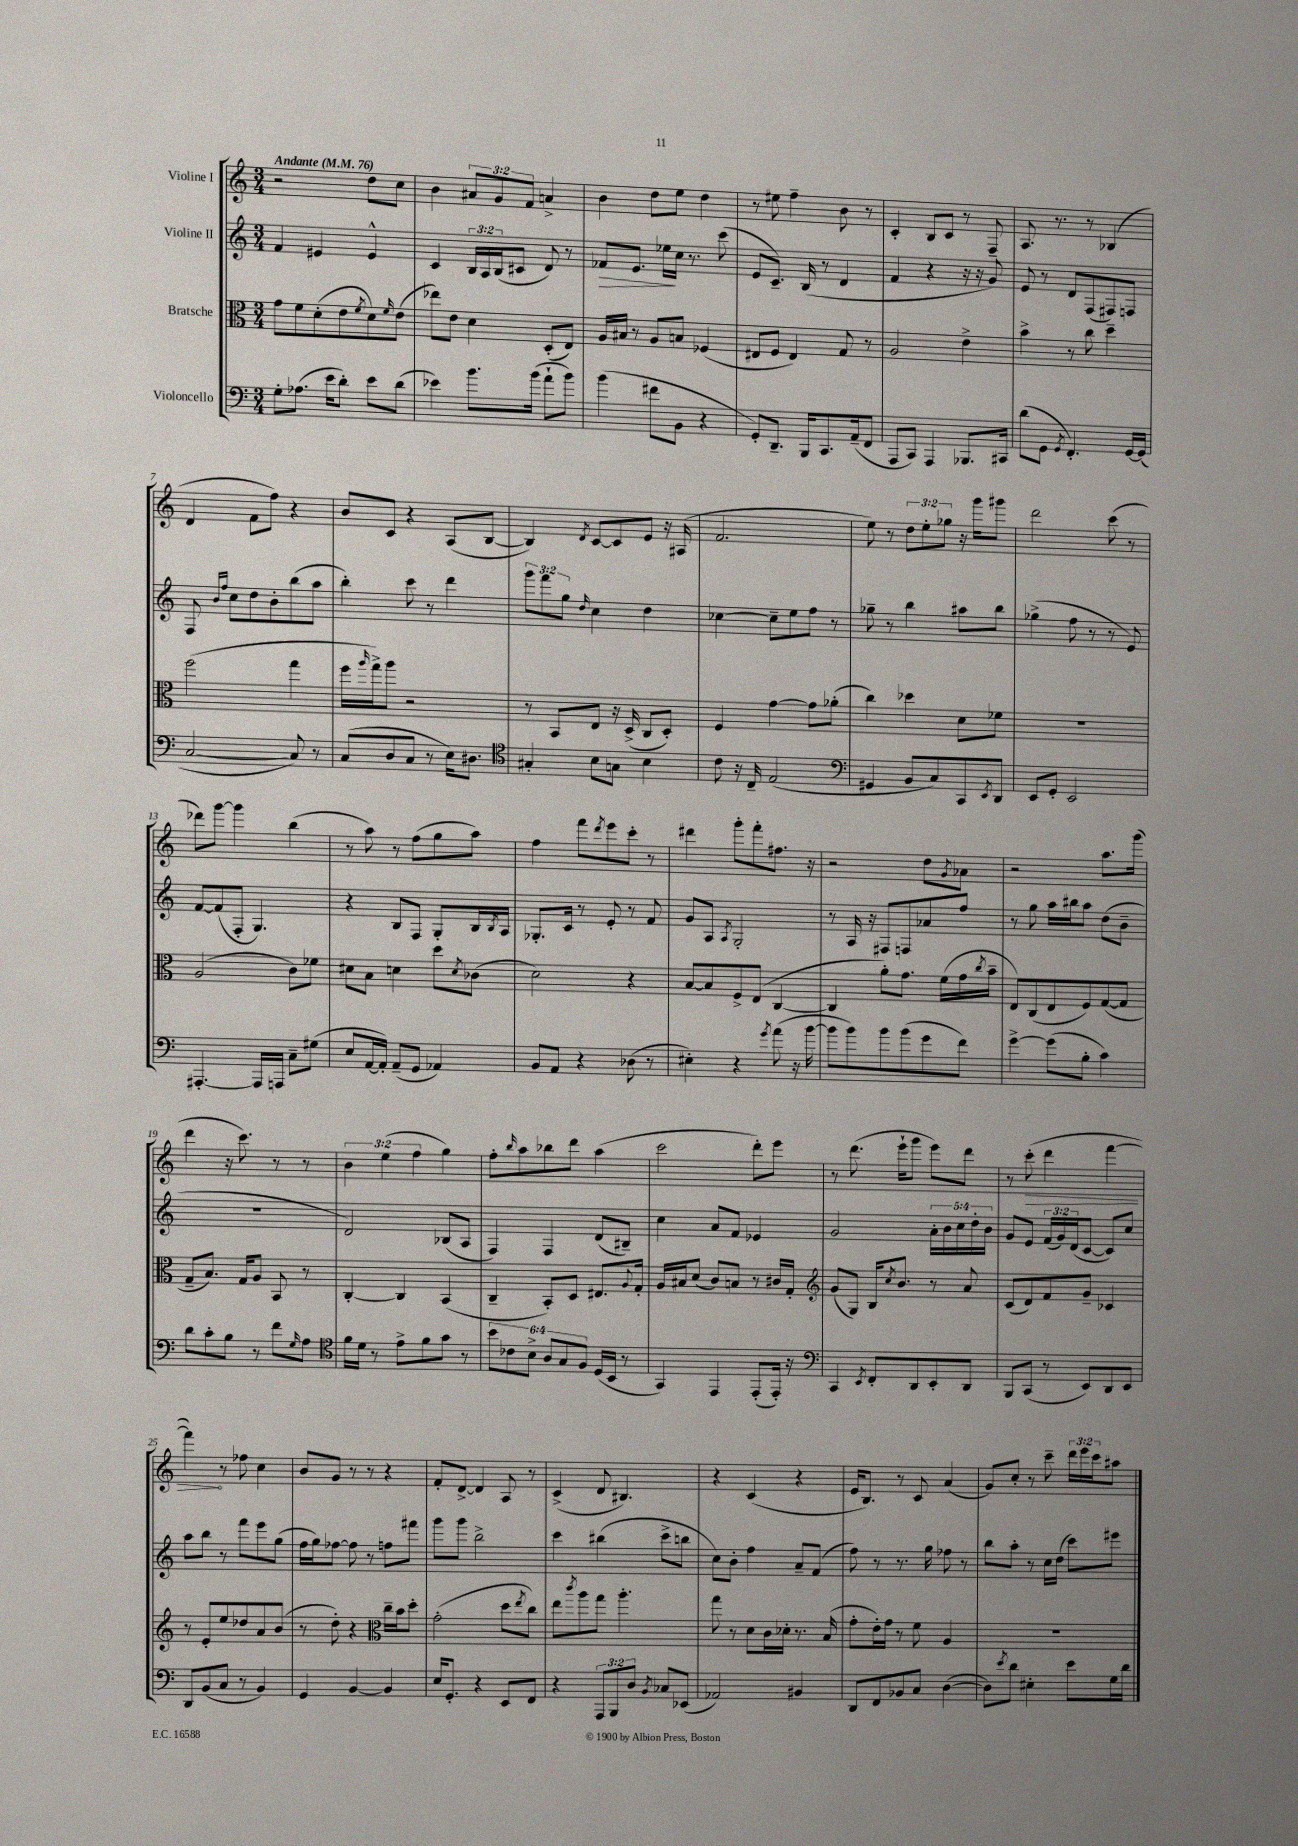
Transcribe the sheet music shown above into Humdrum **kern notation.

**kern	**kern	**kern	**kern
*staff4	*staff3	*staff2	*staff1
*clefF4	*clefC3	*clefG2	*clefG2
*k[]	*k[]	*k[]	*k[]
*M3/4	*M3/4	*M3/4	*M3/4
*MM76	*MM76	*MM76	*MM76
8G'	8g	4f	2r
(8.A-	8f	.	.
.	(8d'	4e#	.
16e	.	.	.
8d')	8e	.	.
.	8qf	.	.
8e	8d)	4e#^^	8dd
.	16qqf	.	.
(8d	(8e	.	8cc
=	=	=	=
4e-)	8ee-)	4c	4b
.	8e	.	.
8.b	4d	24B	12a#
.	.	24A	.
.	.	(24B	12g
.	.	8c#	.
.	.	.	12f
(16b	.	.	.
8a`	(8D'	8d)	4a^
8b)	8E)	8r	.
=	=	=	=
(4b	16A	8f-	4b
.	16B#	.	.
.	8r	8.e	.
8f#	8A	.	8dd
.	.	16ee-	.
8BB	8B	16cc	8ee
.	.	8.r	.
4r	(4F-	.	4dd
.	.	(8ccc	.
=	=	=	=
8GG')	8E#	8e	8r
8.DD~	8F	8.c~)	8ee#
.	4E#)	.	4ff~
16BBB	.	(16B	.
8.CC	.	8r	.
.	8G	4d	8b
(16AA~	.	.	.
8FF	8r	.	8r
=	=	=	=
8AAA	2A	4f	4c'
8CC)	.	.	.
4AAA	.	4r	8B
.	.	.	8c
8.BBB-	4e^	16r	8r
.	.	16r	.
.	.	8g)	8F~
16CC#	.	.	.
=	=	=	=
(8d	4b^	8e	8.A
8GG	.	8r	.
.	.	.	8.r
8qGG	.	.	.
4.FF')	8r	8d	.
.	8cc	(8F	8r
.	4dd~	8F#)	(4B-
[16GG	.	8F	.
(16GG]	.	.	.
=	=	=	=
[2C	(2ff	8F	4d
.	.	16qqb	.
.	.	16qqff	.
.	.	8cc	.
.	.	8dd	8f
.	.	8b'	8ff)
8C])	4gg	(8bb	4r
8r	.	8aa	.
=	=	=	=
(8C	16ff	4bb')	8b
.	16qqaa	.	.
.	16gg^)	.	.
8D	8aa	.	8c
8C	2r	8ccc	4r
8r	.	8r	.
16E)	.	4ddd	(8A
8.D#	.	.	.
.	.	.	[8B
=	=	=	=
*clefC4	*	*	*
4G#'	8r	12ggg	4B])
.	.	12fff	.
.	8BB	.	.
.	.	12gg	.
.	.	16qqdd	8qd
8B	8E	4cc	[8c
8G	16r	.	8c]
.	(16D^	.	.
4B	8C	4dd	8e
.	8D')	.	16r
.	.	.	(16A#
=	=	=	=
8c	4F	[4cc-	2.f
16r	.	.	.
16C~	.	.	.
(2E	[4g	8cc-~]	.
.	.	8ee	.
.	8g]	8ff	.
.	(8a-'	8r	.
=	=	=	=
*clefF4	*	*	*
4GG#	4cc)	8gg-~	8ee)
.	.	8r	8r
8BB	4dd-	4bb	12dd
.	.	.	12ee'
8C)	.	.	.
.	.	.	12gg-
8CC	8d	8aa#	16r
.	.	.	16ggg
8qEE	.	.	.
8DD	8f-	8bb	8ggg#
=	=	=	=
8EE	2.r	(4gg-^	2ddd
8GG'	.	.	.
2EE	.	8ff	.
.	.	8r	.
.	.	8r	(8ccc
.	.	8e)	8r
=	=	=	=
[4.AAA#'	(2A	[8f	8ddd-)
.	.	(8f]	[8ggg
.	.	8F'	4ggg]
16AAA#]	.	4.G)	.
16AAA	.	.	.
8C~	8c)	.	(4bb
(8G#	8f-	.	.
=	=	=	=
8E	8d#	4r	8r
[16AA	8B	.	8aa)
16AA'])	.	.	.
(8AA~	4d	8B	8r
8GG	.	8F	(8ff
4AA-)	8dd	8G'	8gg
.	8qd	.	.
.	(8c-	16B	8aa)
.	.	8qB	.
.	.	16A	.
=	=	=	=
8BB	2d)	8.G-'	4ff
8AA	.	.	.
.	.	16c	.
4r	.	8r	8fff
.	.	.	8qddd
.	.	8e'	8eee
(8D-	4r	8r	8ccc'
8r	.	8f	8r
=	=	=	=
4E#')	[8B	8g	4ddd#
.	8B]	8A	.
.	.	8qA	.
4r	8F^	2G'	8ggg'
.	(8E	.	8fff'
8qg	.	.	.
(8a	[4C	.	8.ff#
16r	.	.	.
[16b	.	.	16r
=	=	=	=
8b]	4C]	8r	2r
8b)	.	16A	.
.	.	16r	.
8b	8a')	8F#	.
(8b	8.g	8F	.
8g	.	8a-	8dd
.	(16f	.	.
.	.	.	8qg
8f)	16g	8ff	8a-
.	8qcc	.	.
.	16b~	.	.
=	=	=	=
[4g^	8E)	8r	2r
.	(8C	8gg	.
(8g]	8E	16aa	.
.	.	16bb#	.
8B'	8F)	8aa	.
4c)	([8G	(8dd	8.aa
.	8G]	8b~	.
.	.	.	(16ggg
=	=	=	=
8d	8G~	2.r	4ddd
8c'	8.B)	.	.
8B	.	.	16r
.	16G	.	8.ccc)
8r	8A	.	.
8f	8BB	.	8r
16qqG	.	.	.
8A	8r	.	8r
=	=	=	=
*clefC4	*	*	*
16f	[4C'	2d)	6b
16d	.	.	.
8r	.	.	.
.	.	.	(6ee
8e^	4C]	.	.
.	.	.	6ff
8f	.	.	.
8g	(4BB	(8B-	4gg)
8r	.	8A	.
=	=	=	=
12b	4C~	4F)	8ff'
12c-	.	.	.
.	.	.	16qqbb
.	.	.	8aa
12B^	.	.	.
12A	8BB')	4F	8bb-
12G	.	.	.
.	8D	.	8ddd
12F	.	.	.
(16D	8.E#	(8d	(4aa
16BB	.	.	.
8r	.	8B#~)	.
.	8qqA	.	.
.	16G'	.	.
=	=	=	=
4GG)	16A	4cc	2ccc
.	16B#	.	.
.	(8d	.	.
4EE	8c)	8a	.
.	8B	8f	.
(8EE'	8r	4e-	8ddd')
16EE')	16c#	.	8eee
16r	16G'	.	.
=	=	=	=
*clefF4	*clefG2	*	*
4CC	(8g	2g	8r
.	8G)	.	(8.ddd
8qEE	.	.	.
8FF'	16B	.	.
.	8qcc	.	.
.	8.b	.	16eee`
8DD	.	.	8ggg
8EE'	8r	20a'	8eee)
.	.	20b	.
.	.	20cc	.
8DD	8a	.	8ddd
.	.	20dd'	.
.	.	20b	.
=	=	=	=
8BBB	(8c	8g	8r
(8CC	8d)	8e	(8ccc'
8r	8f	(24f	4ddd
.	.	24g)	.
.	.	(24d	.
8EE)	8g~	[8c	.
8DD	4c-	8c])	[4fff
8EE	.	8cc	.
=	=	=	=
8DD	8r	8aa	4fff])
(8BB	8e'	8bb	.
8C	8ee	8r	8r
8r	8dd-	8fff	8ff-
4BB)	8a	8eee	4cc
.	(8b	(8gg	.
=	=	=	=
4GG	8r	16ff	8b
.	.	16gg)	.
.	8dd')	[8ff-	8g
[4BB	4r	8ff-]	8r
.	.	8r	8r
*	*clefC3	*	*
4BB]	16cc~	8ff	4r
.	16b	.	.
.	8dd'	8fff#	.
=	=	=	=
16E	(2g'	8ggg	8f'
8.GG'	.	.	.
.	.	8ggg	[8d^
4r	.	2bb^	4d]
8EE	8dd	.	8A
.	8qee	.	.
8FF	8cc)	.	8r
=	=	=	=
4r	8ee	4ccc	(4c^
.	8qccc	.	.
.	8aa	.	.
12AAA	8gg	(4bb#	8d
12BBB	.	.	.
.	4.aa'	.	4.B#)
12D	.	.	.
8qBB	.	.	.
8C-	.	8ccc^	.
(8EE-	.	8bb	.
=	=	=	=
2AA-)	8gg	8cc)	4r
.	8r	8b'	.
.	8d	4ff	(4c
.	16c	.	.
.	16d-'	.	.
4BB#	8.r	8a~	4r
.	.	(8f	.
.	(16B	.	.
=	=	=	=
8DD	8g'	8ff)	16e
.	.	.	8.B)
8FF	16e')	8r	.
.	16g	.	.
8BB-	8r	8.r	8r
8C	8f	.	8c
.	.	16gg	.
([4D	4A	8ff-	(4a
.	.	8r	.
=	=	=	=
8D])	2.r	8bb	8g)
8qe	.	.	.
8d	.	8aa'	8cc'
4E#'	.	8r	8r
.	.	16cc	8ccc~
.	.	(16dd	.
8e	.	8ccc)	24ddd
.	.	.	24eee
.	.	.	24ccc
16G	.	8eee#	8aa#
16d	.	.	.
==	==	==	==
*-	*-	*-	*-
